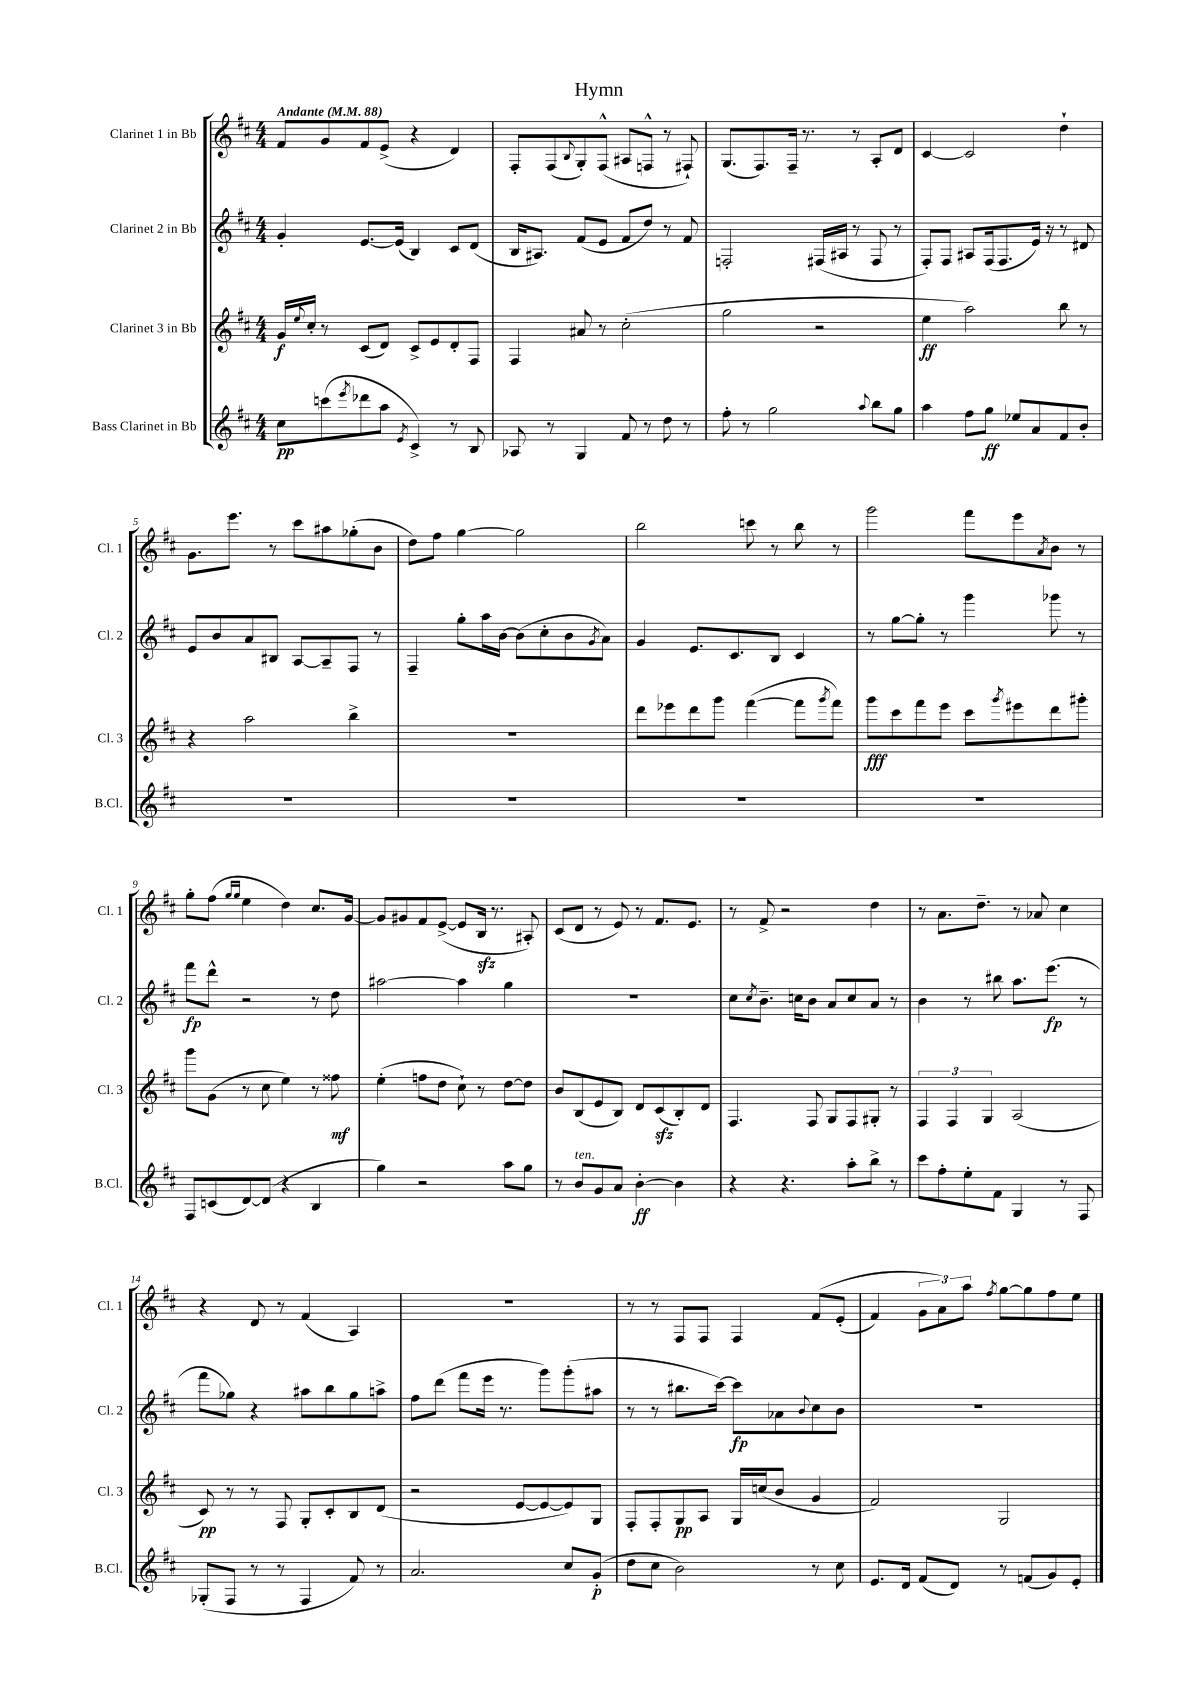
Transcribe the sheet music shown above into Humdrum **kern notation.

**kern	**dynam	**kern	**dynam	**kern	**dynam	**kern
*part4	*part4	*part3	*part3	*part2	*part2	*part1
*staff4	*staff4	*staff3	*staff3	*staff2	*staff2	*staff1
*I"Bass Clarinet in Bb	*	*I"Clarinet 3 in Bb	*	*I"Clarinet 2 in Bb	*	*I"Clarinet 1 in Bb
*I'B.Cl.	*	*I'Cl. 3	*	*I'Cl. 2	*	*I'Cl. 1
*clefG2	*	*clefG2	*	*clefG2	*	*clefG2
*k[f#c#]	*	*k[f#c#]	*	*k[f#c#]	*	*k[f#c#]
*M4/4	*	*M4/4	*	*M4/4	*	*M4/4
*MM88	*	*MM88	*	*MM88	*	*MM88
=1	=1	=1	=1	=1	=1	=1
!	!	!	!	!	!	!LO:TX:a:B:t=Andante
8cc#\L	pp	16g/LL	f	4g'/	.	8f#/L
.	.	8qqee/	.	.	.	.
.	.	16cc#'/JJ	.	.	.	.
(8cccn\	.	8r	.	.	.	8g/
8qeee/	.	.	.	.	.	.
8ddd-X\	.	(8c#/L	.	[8.e/L	.	8f#/
8aa\J	.	8d/J)	.	.	.	(8e^/J
.	.	.	.	(16e/Jk]	.	.
8qe/	.	.	.	.	.	.
4c#^/)	.	8c#^/L	.	4B/)	.	4r
.	.	8e/	.	.	.	.
8r	.	8d'/	.	8c#/L	.	4d/)
8B/	.	8F#/J	.	(8d/J	.	.
=2	=2	=2	=2	=2	=2	=2
8A-X/	.	4F#/	.	16B/KL	.	8F#'/L
.	.	.	.	8.A#X/J)	.	.
8r	.	.	.	.	.	(8F#/
.	.	.	.	.	.	8qqB/
4G/	.	8a#X/	.	(8f#/L	.	8G'/)
.	.	8r	.	8e/J	.	(8F#^^/J
8f#/	.	(2cc#'\	.	8f#/L	.	8A#X/L
8r	.	.	.	8dd/J)	.	8Fn^^/J
8dd\	.	.	.	8r	.	8r
8r	.	.	.	8f#/	.	8F#X`/)
=3	=3	=3	=3	=3	=3	=3
8ff#'\	.	2gg\	.	2Fn'/	.	(8.G/L
8r	.	.	.	.	.	.
.	.	.	.	.	.	8.F#/)
2gg\	.	.	.	.	.	.
.	.	.	.	.	.	16F#~/Jk
.	.	.	.	.	.	8.r
.	.	2r	.	(16F#X/LL	.	.
.	.	.	.	16A#X/JJ	.	.
.	.	.	.	8r	.	8r
8qqaa/	.	.	.	.	.	.
8bb\L	.	.	.	8F#/	.	8A'/L
8gg\J	.	.	.	8r	.	8d/J
=4	=4	=4	=4	=4	=4	=4
4aa\	.	4ee\	ff	8F#'/L)	.	[4c#/
.	.	.	.	8F#/J	.	.
8ff#\L	.	2aa\)	.	8A#X/L	.	2c#/]
8gg\J	ff	.	.	(16F#/k	.	.
.	.	.	.	8.F#/	.	.
8ee-X/L	.	.	.	.	.	.
8a/	.	.	.	16e/Jk)	.	.
.	.	.	.	16r	.	.
8f#/	.	8bb\	.	8r	.	4dd`\
8b'/J	.	8r	.	8d#X/	.	.
!!LO:LB:g=z
=5	=5	=5	=5	=5	=5	=5
1r	.	4r	.	8e/L	.	8.g\L
.	.	.	.	8b/	.	.
.	.	.	.	.	.	8.eee\J
.	.	2aa\	.	8a/	.	.
.	.	.	.	8B#X/J	.	8r
.	.	.	.	[8A/L	.	8ccc#\L
.	.	.	.	8A~/]	.	8aa#X\
.	.	4bb^\	.	8F#/J	.	(8gg-X'\
.	.	.	.	8r	.	8b\J
=6	=6	=6	=6	=6	=6	=6
1r	.	1r	.	4F#~/	.	8dd\L)
.	.	.	.	.	.	8ff#\J
.	.	.	.	8gg'\L	.	[4gg\
.	.	.	.	16aa\L	.	.
.	.	.	.	[16b\JJ	.	.
.	.	.	.	(8b\L]	.	2gg\]
.	.	.	.	8cc#'\	.	.
.	.	.	.	8b\	.	.
.	.	.	.	8qg/	.	.
.	.	.	.	8a\J)	.	.
=7	=7	=7	=7	=7	=7	=7
1r	.	8ddd\L	.	4g/	.	2bb\
.	.	8eee-X\	.	.	.	.
.	.	8ddd\	.	8.e/L	.	.
.	.	8ggg\J	.	.	.	.
.	.	.	.	8.c#/	.	.
.	.	([4fff#\	.	.	.	8cccn\
.	.	.	.	8B/J	.	8r
.	.	8fff#\L]	.	4c#/	.	8bb\
.	.	8qggg/	.	.	.	.
.	.	8fff#\J)	.	.	.	8r
=8	=8	=8	=8	=8	=8	=8
1r	.	8ggg\L	fff	8r	.	2ggg\
.	.	8ccc#\	.	[8gg\L	.	.
.	.	8fff#\	.	8gg'\J]	.	.
.	.	8eee\J	.	8r	.	.
.	.	8ccc#\L	.	4ggg\	.	8fff#\L
.	.	8qggg/	.	.	.	.
.	.	8eee#X\	.	.	.	8eee\
.	.	.	.	.	.	8qa/
.	.	8ddd\	.	8ggg-X\	.	8b\J
.	.	8ggg#X'\J	.	8r	.	8r
!!LO:LB:g=z
=9	=9	=9	=9	=9	=9	=9
8F#/L	.	8ggg\L	.	8fff#\L	fp	8gg'\L
(8cn/	.	(8g\J	.	8ddd^^\J	.	(8ff#\J
.	.	.	.	.	.	16qqgg/LL
.	.	.	.	.	.	16qqgg/JJ
[8d/)	.	8r	.	2r	.	4ee\
(8d/J]	.	8cc#\	.	.	.	.
4r	.	4ee\)	.	.	.	4dd\)
4B/	.	8r	.	8r	.	8.cc#/L
.	.	8ff##X\	mf	8dd\	.	.
.	.	.	.	.	.	[16g/Jk
=10	=10	=10	=10	=10	=10	=10
4gg\)	.	(4ee'\	.	[2aa#X\	.	8g/L]
.	.	.	.	.	.	8g#X/
2r	.	8ffn\L	.	.	.	8f#/
.	.	8dd\J	.	.	.	([8e^/J
.	.	8cc#`\)	.	4aa#\]	.	8e/L]
.	.	8r	.	.	.	16Bzz/Jk
.	.	.	.	.	.	8.r
8aa\L	.	[8dd\L	.	4gg\	.	.
8gg\J	.	8dd\J]	.	.	.	8A#X'/)
=11	=11	=11	=11	=11	=11	=11
8r	.	8b/L	.	1r	.	(8c#/L
!LO:TX:a:i:t=ten.	!	!	!	!	!	!
8b/L	.	(8B/	.	.	.	8d/J
8g/	.	8e/	.	.	.	8r
8a/J	.	8B/J)	.	.	.	8e/)
[4b'\	ff	8d/L	.	.	.	8r
.	.	(8c#zz/	.	.	.	8.f#/L
4b\]	.	8B'/)	.	.	.	.
.	.	.	.	.	.	8.e/J
.	.	8d/J	.	.	.	.
=12	=12	=12	=12	=12	=12	=12
4r	.	4.F#/	.	8cc#\L	.	8r
.	.	.	.	8qcc#/	.	.
.	.	.	.	8.b~\J	.	8f#^/
4.r	.	.	.	.	.	2r
.	.	.	.	16ccn\KL	.	.
.	.	8F#/	.	8b\J	.	.
.	.	8G/L	.	8a/L	.	.
8aa'\L	.	8F#/	.	8cc/	.	.
8bb^\J	.	8G#X'/J	.	8a/J	.	4dd\
8r	.	8r	.	8r	.	.
=13	=13	=13	=13	=13	=13	=13
8ccc#\L	.	6F#/	.	4b\	.	8r
8ff#'\	.	.	.	.	.	8.a\L
.	.	6F#/	.	.	.	.
8ee'\	.	.	.	8r	.	.
.	.	.	.	.	.	8.dd~\J
.	.	6G/	.	.	.	.
8f#\J	.	.	.	8bb#X\	.	.
4G/	.	(2A/	.	8.aa\L	.	8r
.	.	.	.	.	.	8a-X/
.	.	.	.	(8.eee\J	fp	.
8r	.	.	.	.	.	4cc#\
8F#/	.	.	.	8r	.	.
!!LO:LB:g=z
=14	=14	=14	=14	=14	=14	=14
(8G-X'/L	.	8c#/)	pp	8fff#\L	.	4r
8F#/J	.	8r	.	8gg-X\J)	.	.
8r	.	8r	.	4r	.	8d/
8r	.	8F#/	.	.	.	8r
4F#/	.	8G'/L	.	8aa#X\L	.	(4f#/
.	.	8c#'/	.	8bb\	.	.
8f#/)	.	8B/	.	8gg-\	.	4A/)
8r	.	(8d/J	.	8aan^\J	.	.
=15	=15	=15	=15	=15	=15	=15
2.a/	.	2r	.	8ff#\L	.	1r
.	.	.	.	(8ddd\J	.	.
.	.	.	.	8fff#\L	.	.
.	.	.	.	16eee\Jk	.	.
.	.	.	.	8.r	.	.
.	.	[8e/L	.	.	.	.
.	.	8e/_	.	8ggg\L)	.	.
8cc#/L	.	8e/])	.	(8ggg'\	.	.
(8g'/J	p	8G/J	.	8aa#X\J	.	.
=16	=16	=16	=16	=16	=16	=16
8dd\L	.	8F#'/L	.	8r	.	8r
8cc#\J	.	8F#'/	.	8r	.	8r
2b\)	.	8G/	pp	8.bb#X\L	.	8F#/L
.	.	8A/J	.	.	.	8F#/J
.	.	.	.	[16ccc#\Jk)	.	.
.	.	16G/LL	.	8ccc#\L]	fp	4F#/
.	.	(16ccn/J	.	.	.	.
.	.	8b/J	.	8a-X\	.	.
.	.	.	.	8qqb/	.	.
8r	.	4g/	.	8cc#\	.	(8f#/L
8cc#\	.	.	.	8b\J	.	(8e'/J
=17	=17	=17	=17	=17	=17	=17
8.e/L	.	2f#/)	.	1r	.	4f#/)
16d/Jk	.	.	.	.	.	.
(8f#/L	.	.	.	.	.	12g\L
.	.	.	.	.	.	12a\)
8d/J)	.	.	.	.	.	.
.	.	.	.	.	.	12aa\J
.	.	.	.	.	.	8qff#/
8r	.	2G/	.	.	.	[8gg\L
(8fn/L	.	.	.	.	.	8gg\]
8g/)	.	.	.	.	.	8ff#\
8e'/J	.	.	.	.	.	8ee\J
==	==	==	==	==	==	==
*-	*-	*-	*-	*-	*-	*-
